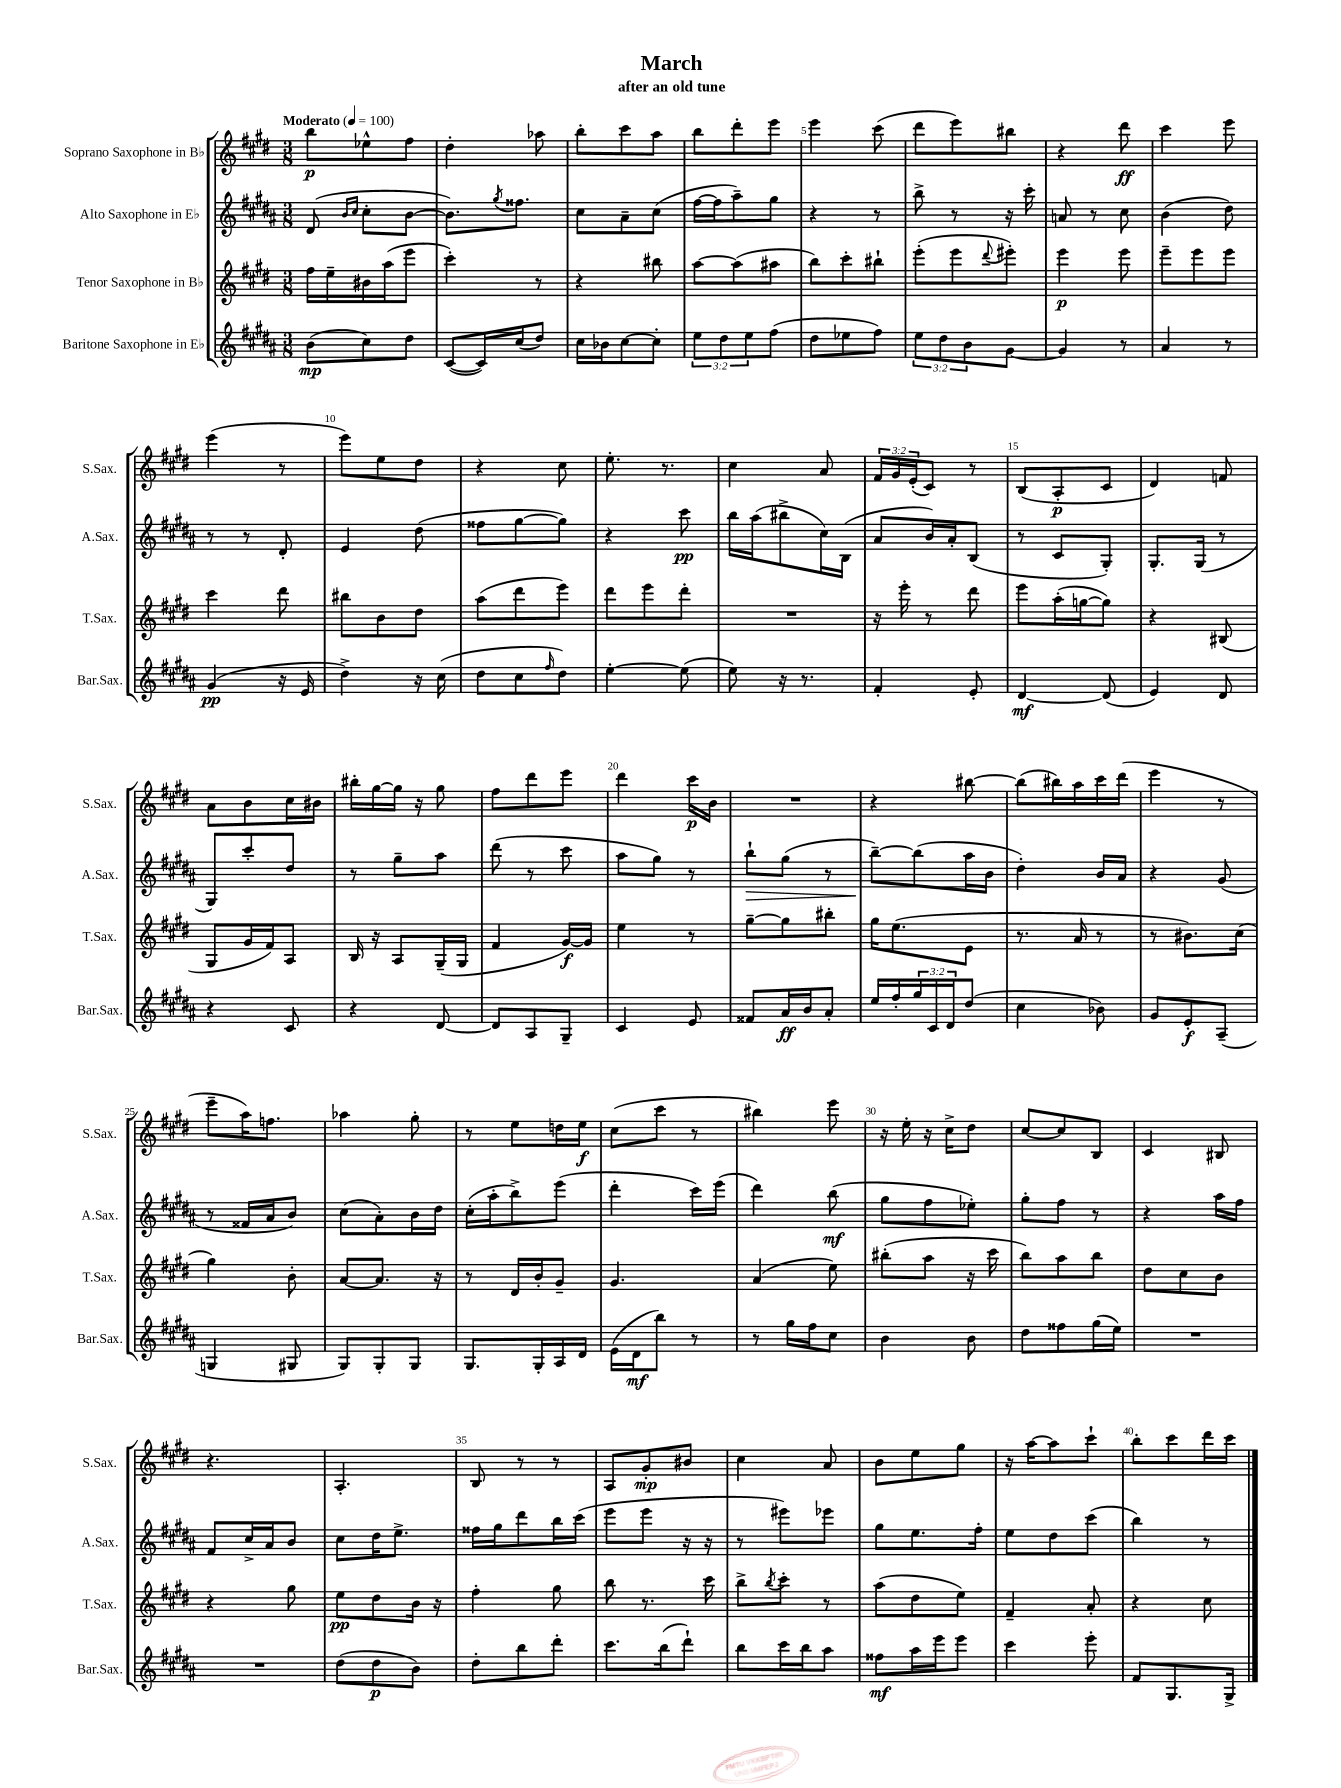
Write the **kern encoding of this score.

**kern	**kern	**kern	**kern
*staff4	*staff3	*staff2	*staff1
*clefG2	*clefG2	*clefG2	*clefG2
*k[f#c#g#d#a#]	*k[f#c#g#d#]	*k[f#c#g#d#a#]	*k[f#c#g#d#]
*M3/8	*M3/8	*M3/8	*M3/8
*MM100	*MM100	*MM100	*MM100
(8b	16ff#	(8d#	8bb
.	16ee~	.	.
.	.	16qqb	.
.	.	16qqcc#	.
8cc#)	16b#	8cc#'	8ee-^^
.	(16aa	.	.
8dd#	8eee	[8b	8ff#
=	=	=	=
([8c#	4ccc#')	8.b])	4dd#'
16c#])	.	.	.
.	.	8qgg#	.
(16cc#	.	8.ff##	.
8dd#)	8r	.	8aa-
=	=	=	=
16cc#	4r	8cc#	8bb'
16b-	.	.	.
[8cc#	.	8a#~	8ccc#
8cc#']	8bb#	(8cc#	8aa
=	=	=	=
12ee	[8aa	[16ff#	8bb
.	.	16ff#]	.
12dd#	.	.	.
.	(8aa]	8aa#~)	8ddd#'
12ee	.	.	.
(8ff#	8aa#	8gg#	8eee
=	=	=	=
8dd#	8bb)	4r	4eee
8ee-	8ccc#'	.	.
8ff#)	8bb#`	8r	(8ccc#
=	=	=	=
12ee	(8eee'	8bb^	8ddd#
12dd#	.	.	.
.	8eee	8r	8eee)
12b	.	.	.
.	8qqddd#	.	.
[8g#	8eee#')	16r	8bb#
.	.	16ccc#'	.
=	=	=	=
4g#]	4eee	8a	4r
.	.	8r	.
8r	8eee	8cc#	8ddd#
=	=	=	=
4a#	8eee~	(4b	4ccc#
.	8eee	.	.
8r	8eee	8dd#)	8eee
=	=	=	=
(4g#	4ccc#	8r	(4eee
.	.	8r	.
16r	8ddd#	8d#'	8r
16e	.	.	.
=	=	=	=
4dd#^)	8bb#	4e	8eee)
.	8b	.	8ee
16r	8dd#	(8dd#	8dd#
(16cc#	.	.	.
=	=	=	=
8dd#	(8aa	8ff##	4r
8cc#	8ddd#	[8gg#	.
16qqff#	.	.	.
8dd#)	8eee)	8gg#])	8cc#
=	=	=	=
[4ee'	8ddd#	4r	8.ee'
.	8eee	.	.
.	.	.	8.r
(8ee]	8ddd#'	8ccc#	.
=	=	=	=
8ee)	4.r	16bb	4cc#
.	.	(16aa#	.
16r	.	8bb#^	.
8.r	.	.	.
.	.	16cc#)	8a
.	.	(16B	.
=	=	=	=
4f#'	16r	8a#	24f#
.	.	.	24g#
.	16eee'	.	.
.	.	.	(24e'
.	8r	16b)	8c#)
.	.	16a#'	.
8e'	8ddd#	(8B	8r
=	=	=	=
[4d#	8eee	8r	(8B
.	(16aa'	8c#	8A'
.	[16gg	.	.
(8d#]	8gg])	8G#')	8c#
=	=	=	=
4e)	4r	8.G#'	4d#)
.	.	(16G#	.
8d#	(8B#	8r	8f
=	=	=	=
4r	8G#	8G#)	8a
.	16g#	8ccc#'	8b
.	16f#)	.	.
8c#	8A	8dd#	16cc#
.	.	.	16b#
=	=	=	=
4r	16B	8r	16bb#'
.	16r	.	[16gg#
.	8A	8gg#~	16gg#]
.	.	.	16r
[8d#	(16G#~	8aa#	8gg#
.	16G#	.	.
=	=	=	=
8d#]	4f#	(8ddd#	8ff#
8A#	.	8r	8ddd#
8G#~	[16g#)	8ccc#	8eee
.	16g#]	.	.
=	=	=	=
4c#	4ee	8aa#	4ddd#
.	.	8gg#)	.
8e	8r	8r	16ccc#
.	.	.	16b
=	=	=	=
8f##	[8gg#~	8bb`	4.r
16a#	8gg#]	(8gg#	.
16b	.	.	.
8a#'	8bb#'	8r	.
=	=	=	=
16ee	16gg#	[8bb~)	4r
16ff#'	(8.ee	.	.
24gg#	.	(8bb]	.
24c#	.	.	.
24d#	.	.	.
(8dd#	8e	16aa#	[8bb#
.	.	16b	.
=	=	=	=
4cc#	8.r	4dd#')	(8bb#]
.	.	.	16bb#)
.	16a	.	16aa
8b-)	8r	16b	16ccc#
.	.	16a#	(16ddd#
=	=	=	=
8g#	8r	4r	4eee
8e'	8.b#)	.	.
(8A#~	.	(8g#	8r
.	(16cc#	.	.
=	=	=	=
4G	4gg#)	8r	8eee~
.	.	16f##	16aa)
.	.	16a#	8.ff
8G#	8b'	8b)	.
=	=	=	=
8G#)	[8a	(8cc#	4aa-
8G#'	8.a]	8a#')	.
8G#	.	16b	8gg#'
.	16r	16dd#	.
=	=	=	=
8.G#	8r	(16cc#'	8r
.	.	16aa#'	.
.	16d#	8bb^)	8ee
16G#'	16b'	.	.
16A#	8g#~	(8eee	16dd
16d#	.	.	16ee
=	=	=	=
(16e	4.g#	4ddd#'	(8cc#
16d#	.	.	.
8bb)	.	.	8ccc#
8r	.	16ccc#)	8r
.	.	(16eee	.
=	=	=	=
8r	(4a	4ddd#)	4bb#)
16gg#	.	.	.
16ff#	.	.	.
8cc#	8ee)	(8bb	8eee
=	=	=	=
4b	(8bb#'	8gg#	16r
.	.	.	16ee'
.	8aa	8ff#	16r
.	.	.	16cc#^
8b	16r	8ee-')	8dd#
.	16ccc#	.	.
=	=	=	=
8dd#	8bb)	8gg#'	[8cc#
8ff##	8aa	8ff#	8cc#]
(16gg#	8bb	8r	8B
16ee)	.	.	.
=	=	=	=
4.r	8dd#	4r	4c#
.	8cc#	.	.
.	8b	16aa#	8B#
.	.	16ff#	.
=	=	=	=
4.r	4r	8f#	4.r
.	.	16cc#^	.
.	.	16a#	.
.	8gg#	8b	.
=	=	=	=
(8dd#	8ee	8cc#	4.A'
8dd#	8dd#	16dd#	.
.	.	8.ee^	.
8b)	16b	.	.
.	16r	.	.
=	=	=	=
8dd#'	4ff#'	16ff##	8B
.	.	16gg#	.
8bb	.	8ddd#	8r
8ddd#'	8gg#	16bb	8r
.	.	(16ccc#	.
=	=	=	=
8.ccc#	8bb	8eee	8A
.	8.r	8eee	8g#'
(16bb	.	.	.
8ddd#`)	.	16r	8b#
.	16ccc#	16r	.
=	=	=	=
8bb	8bb^	8r	4cc#
.	8qbb	.	.
16ccc#	8ccc#'	8eee#)	.
16bb	.	.	.
8aa#	8r	8eee-	8a
=	=	=	=
8ff##	(8aa	8gg#	8b
16aa#	8dd#	8.ee	8ee
16eee	.	.	.
8eee	8ee)	.	8gg#
.	.	16ff#'	.
=	=	=	=
4ccc#	4f#~	8ee	16r
.	.	.	[16aa
.	.	8dd#	8aa]
8eee'	8a'	(8ccc#	8ccc#`
=	=	=	=
8f#	4r	4bb)	8bb'
8.G#	.	.	8ccc#
.	8cc#	8r	16ddd#
16G#^	.	.	16ccc#
==	==	==	==
*-	*-	*-	*-
